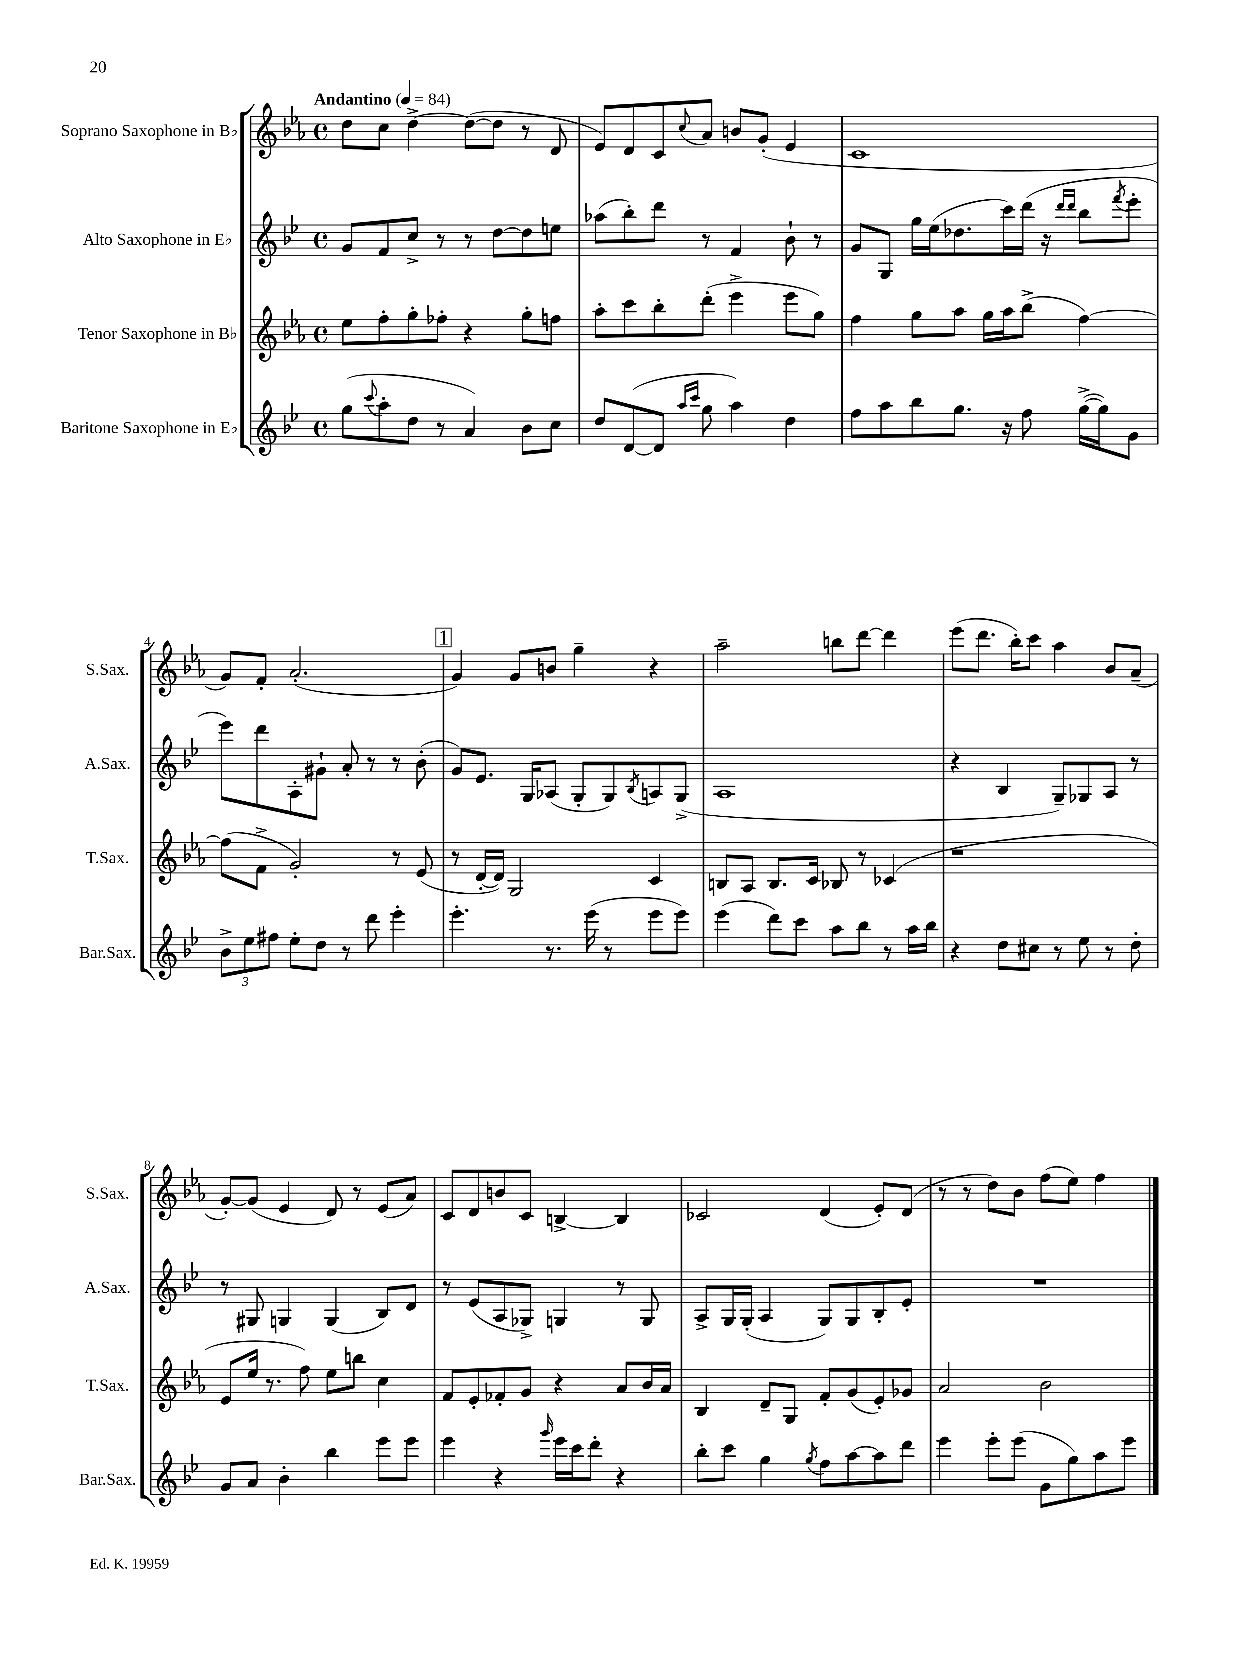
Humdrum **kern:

**kern	**kern	**kern	**kern
*part4	*part3	*part2	*part1
*staff4	*staff3	*staff2	*staff1
*I"Baritone Saxophone in E♭	*I"Tenor Saxophone in B♭	*I"Alto Saxophone in E♭	*I"Soprano Saxophone in B♭
*I'Bar.Sax.	*I'T.Sax.	*I'A.Sax.	*I'S.Sax.
*clefG2	*clefG2	*clefG2	*clefG2
*k[b-e-]	*k[b-e-a-]	*k[b-e-]	*k[b-e-a-]
*M4/4	*M4/4	*M4/4	*M4/4
*met(c)	*met(c)	*met(c)	*met(c)
*MM84	*MM84	*MM84	*MM84
=1	=1	=1	=1
!	!	!	!LO:TX:a:B:t=Andantino
(8gg\L	8ee-\L	8g/L	8dd\L
8qqccc/	.	.	.
8aa'\	8ff'\	8f/	8cc\J
8dd\J	8gg'\	8cc^/J	[4dd^\
8r	8ff-X'\J	8r	.
4a/)	4r	8r	(8dd\L_
.	.	[8dd\L	8dd\J]
8b-\L	8gg'\L	8dd\]	8r
8cc\J	8ffn\J	8een\J	8d/
=2	=2	=2	=2
8dd/L	8aa-'\L	(8aa-X\L	8e-/L)
([8d/	8ccc\	8bb-'\)	8d/
8d/J]	8bb-'\	8ddd\J	8c/
16qqaa/LL	.	.	.
16qqccc/JJ	.	.	8qqcc/
8gg\	(8ddd'\J	8r	8a-/J
4aa\)	4eee-^\	4f/	8bn/L
.	.	.	(8g'/J
4dd\	8eee-\L	8b-`\	4e-/
.	8gg\J)	8r	.
=3	=3	=3	=3
8ff\L	4ff\	8g/L	1c
8aa\	.	8G/J	.
8bb-\	8gg\L	16gg\LL	.
.	.	(16ee-\J	.
8.gg\J	8aa-\J	8.dd-X\	.
.	16gg\LL	.	.
16r	16aa-\J	16ccc\L)	.
8ff\	(8bb-^\J	(16ddd\JJ	.
.	.	16r	.
.	.	16qqddd/LL	.
.	.	16qqddd/JJ	.
([16gg^\LL	[4ff\)	8bb-\L	.
16gg\J])	.	.	.
.	.	8qfff/	.
8g\J	.	8eee-'\J	.
!!LO:LB:g=z
=4	=4	=4	=4
12b-^\L	(8ff\L]	8eee-\L)	8g/L)
12ee-\	.	.	.
.	8f^\J	8ddd\	8f'/J
12ff#X\J	.	.	.
8ee-'\L	2g'/)	8A'\	(2.a-'/
8dd\J	.	8g#X`\J	.
8r	.	8a'/	.
8ddd\	.	8r	.
4eee-'\	8r	8r	.
.	(8e-/	(8b-'\	.
!!LO:REH:place=s1:t=1
=5	=5	=5	=5
4.eee-'\	8r	8g/L)	4g/)
.	[16d'/LL	8.e-/J	.
.	16d/JJ])	.	.
.	2G/	.	8g/L
.	.	16G/KL	.
8.r	.	(8A-X/J	8bn/J
.	.	8G'/L	4gg~\
(16eee-\	.	.	.
8r	.	8G/)	.
.	.	8qB-/	.
8eee-\L	4c/	8An/	4r
8eee-\J)	.	(8G^/J	.
=6	=6	=6	=6
(4eee-\	8Bn/L	1A	2aa-~\
.	8A-/J	.	.
8ddd\L)	8.B/L	.	.
8ccc\J	.	.	.
.	16c/Jk	.	.
8aa\L	8B-X/	.	8bbn\L
8bb-\J	8r	.	[8ddd\J
8r	(4c-X/	.	4ddd\]
16aa\LL	.	.	.
16bb-\JJ	.	.	.
=7	=7	=7	=7
4r	1r	4r	(8eee-\L
.	.	.	8.ddd\J
8dd\L	.	4B-/	.
.	.	.	16bb-'\KL)
8cc#X\J	.	.	8ccc\J
8r	.	8G~/L)	4aa-\
8ee-\	.	8G-X/	.
8r	.	8A/J	8b-/L
8dd'\	.	8r	(8a-~/J
!!LO:LB:g=z
=8	=8	=8	=8
8g/L	8e-/L	8r	[8g'/L)
8a/J	16ee-/Jk	8G#X/	(8g/J]
.	8.r	.	.
4b-'\	.	4Gn/	4e-/
.	8ff\)	.	.
4bb-\	8ee-\L	(4G/	8d/)
.	8bbn\J	.	8r
8eee-\L	4cc\	8B-/L)	(8e-/L
8eee-\J	.	8d/J	8a-/J)
=9	=9	=9	=9
4eee-\	8f/L	8r	8c/L
.	8e-'/	(8e-/L	8d/
4r	8f-X'/	8A/	8bn/
.	8g/J	8G-X^/J)	8c/J
16qqggg/	.	.	.
16eee-\LL	4r	4Gn/	[4Bn^/
16ccc\J	.	.	.
8ddd'\J	.	.	.
4r	8a-/L	8r	4B/]
.	16b-/L	8G/	.
.	16a-/JJ	.	.
=10	=10	=10	=10
8bb-'\L	4B-/	8A^/L	2c-X/
8ccc\J	.	16G/L	.
.	.	(16G'/JJ	.
4gg\	8d~/L	4A/	.
.	8G/J	.	.
8qgg/	.	.	.
8ff\L	8f'/L	8G/L)	(4d/
[8aa\	(8g/	8G/	.
8aa\]	8e-'/)	8B-'/	8e-'/L)
8ddd\J	8g-X/J	8e-'/J	(8d/J
=11	=11	=11	=11
4eee-\	2a-/	1r	8r
.	.	.	8r
8eee-'\L	.	.	8dd\L)
(8eee-\J	.	.	8b-\J
8g\L	2b-\	.	(8ff\L
8gg\)	.	.	8ee-\J)
8aa\	.	.	4ff\
8eee-\J	.	.	.
==	==	==	==
*-	*-	*-	*-
